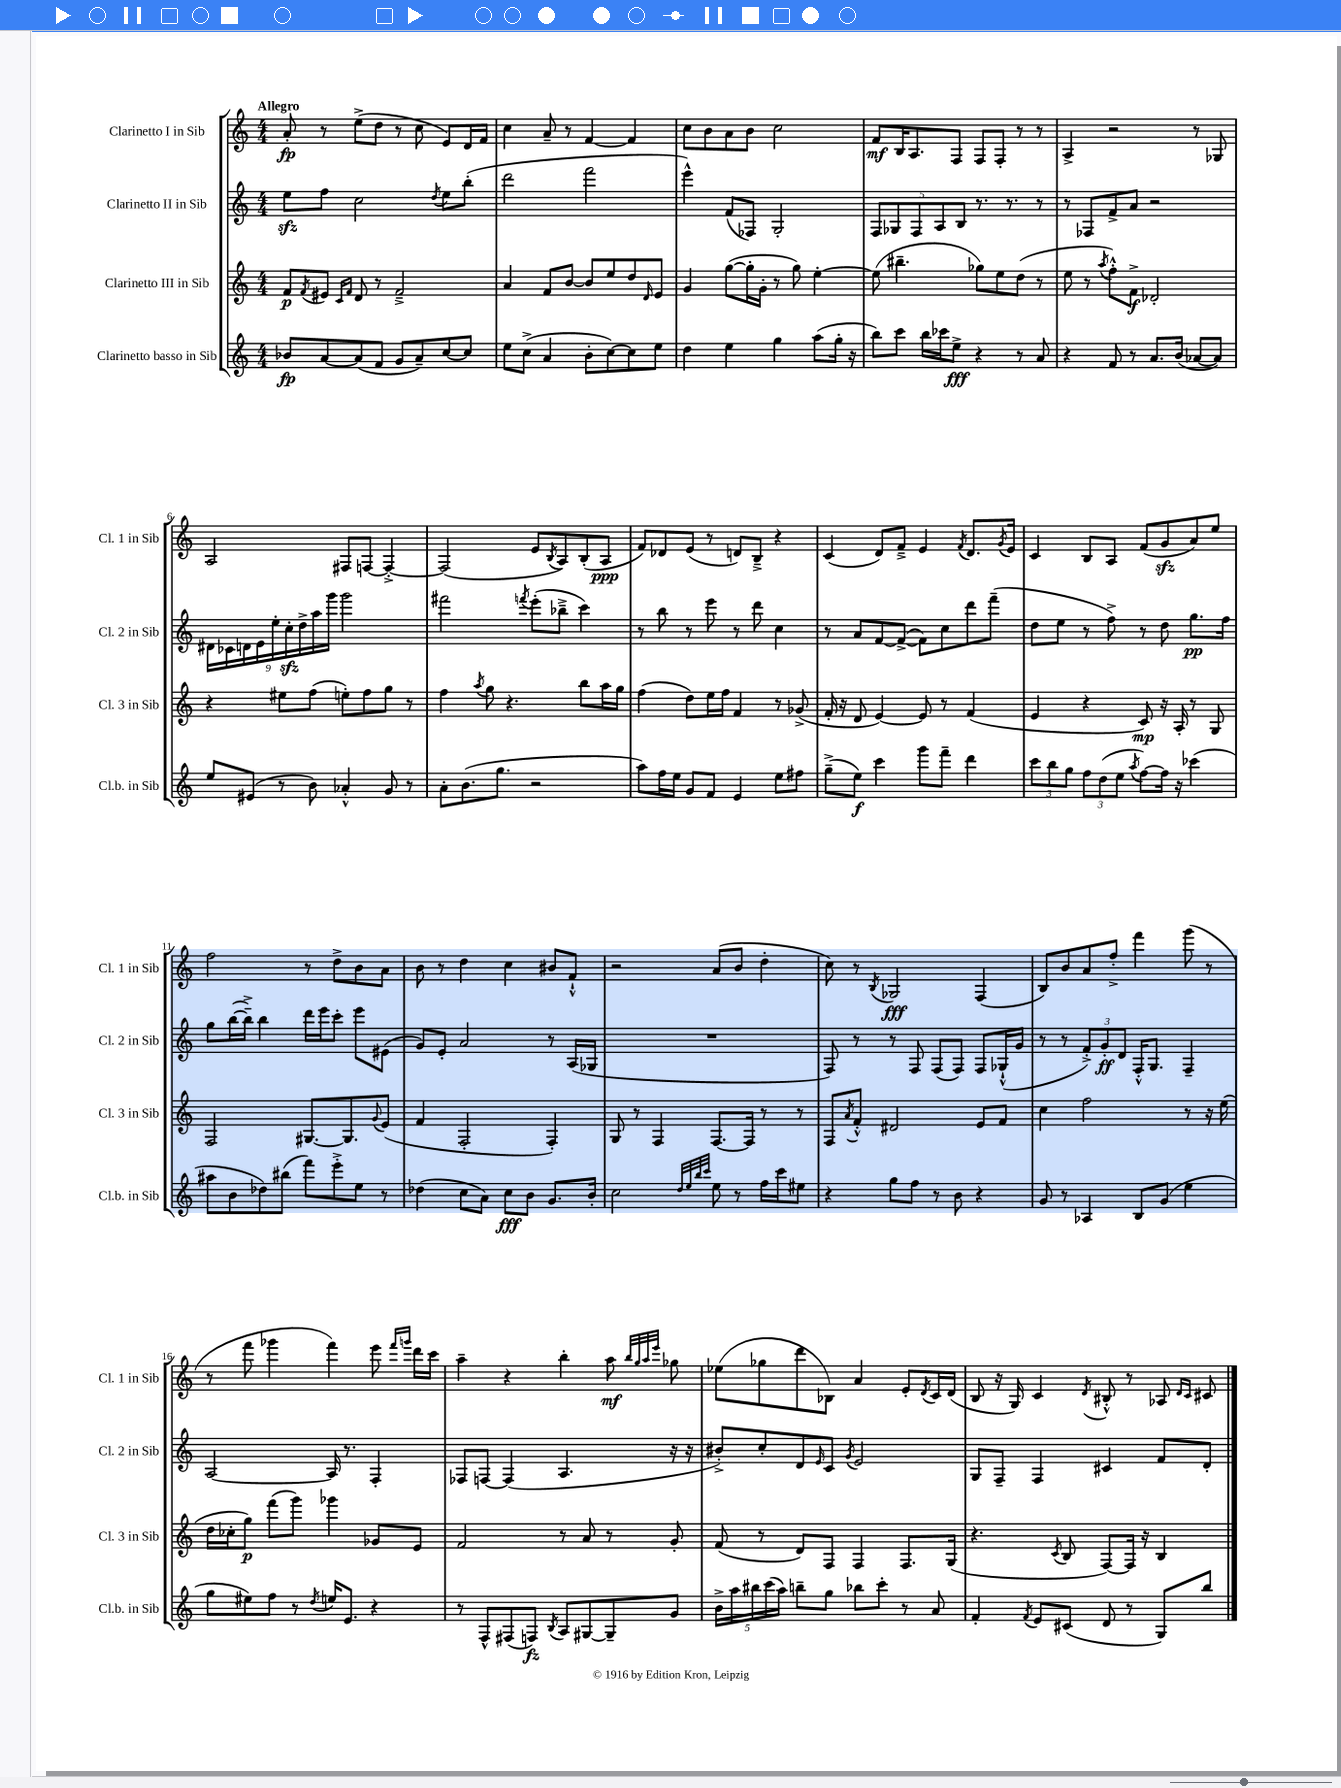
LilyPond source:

<<
\new StaffGroup <<
\new Staff = "s0" \with { instrumentName = "Clarinetto I in Sib" shortInstrumentName = "Cl. 1 in Sib" } {
    \clef treble \key c \major \numericTimeSignature \time 4/4 \tempo "Allegro"
    a'8-.\fp r8 e''8->( d''8 r8 c''8 e'8) d'16 f'16 |
    c''4 a'8-- r8 f'4~ f'4 |
    c''8 b'8 a'8 b'8 c''2 |
    f'8\mf b16 a8. f8 f8 f8-. r8 r8 |
    a4-> r2 r8 ges8 |
    a2 fis8 f8~ f4~-.-> |
    f2( e'8 \acciaccatura { b8 } a8) b8-.( a8\ppp |
    f'8) des'8 e'8( r8 d'8) b8---> r4 |
    c'4( d'8) f'8---> e'4 \acciaccatura { f'8 } d'8. \acciaccatura { g'8 } e'16 |
    c'4 b8 a8 f'8( g'8\sfz a'8) e''8 |
    f''2 r8 d''8-> b'8 a'8 |
    b'8 r8 d''4 c''4 bis'8 f'8-!-^ |
    r2 a'8( b'8 d''4-. |
    c''8) r8 \acciaccatura { b8 } ges2\fff f4( |
    b8) b'8 a'8 f''8-.-> f'''4 g'''8( r8 |
    r8 f'''8 ges'''4 f'''4) e'''8 \grace { f'''16 g'''16 } d'''16 c'''16 |
    a''4-- r4 b''4-. a''8\mf \grace { b''32 g''32 a''32 e'''32 } ges''8 |
    ees''8( ges''8 d'''8 bes8) a'4 e'8-. \acciaccatura { d'8 } c'16 d'16( |
    b8 r16 g16) c'4 \acciaccatura { d'8 } bis8-.-^ r8 aes8 \grace { d'16 c'16 } cis'8 \bar "|." |
}
\new Staff = "s1" \with { instrumentName = "Clarinetto II in Sib" shortInstrumentName = "Cl. 2 in Sib" } {
    \clef treble \key c \major \numericTimeSignature \time 4/4
    e''8\sfz f''8 c''2 \acciaccatura { d''8 } e''8 b''8-.( |
    d'''2 f'''2 |
    e'''4-^) f'8( fes8) g2-. |
    \tuplet 5/4 { f8 ges8 f8 a8 b8 } r8. r8. r8 |
    r8 fes8 f'8-> a'8 r2 |
    \tuplet 9/8 { dis'16 ces'16 d'16 e'16 e''16-. c''16-.\sfz d''16-> a''16 g'''16 } g'''2 |
    fis'''2 \acciaccatura { f'''8 } e'''8-.( bes''8---> c'''4) |
    r8 b''8 r8 e'''8 r8 d'''8 c''4 |
    r8 a'8 f'8~ f'8~->( f'8) c''8 d'''8 f'''8--( |
    d''8 e''8 r8 f''8->) r8 d''8 g''8.\pp f''16 |
    g''8 b''16~( b''16--->) b''4 d'''16 e'''16 c'''8-. e'''8 eis'8( |
    g'8) e'8-. a'2 r8 a16( ges16 |
    R1 |
    f8) r8 r8 f8 f8( f8) f8 ges16-!-^( g'16 |
    r8 r8 \tuplet 3/2 { f'8-.->) g'8-.\ff d'8 } f16-.-^ g8. f4-- |
    a2~ a16 r8. f4-. |
    fes8 f8~ f4( a4. r16 r16 |
    bis'8-.->) c''8-. d'8 \grace { e'16 } c'8 \acciaccatura { g'8 } e'2 |
    g8 f8-- f4 cis'4 f'8 d'8-. \bar "|." |
}
\new Staff = "s2" \with { instrumentName = "Clarinetto III in Sib" shortInstrumentName = "Cl. 3 in Sib" } {
    \clef treble \key c \major \numericTimeSignature \time 4/4
    f'8\p \acciaccatura { f'8 } eis'8 \grace { c'16 f'16 } d'8 r8 f'2---> |
    a'4 f'8 b'8~ b'8 e''8 d''8 \grace { d'16 } e'8 |
    g'4 g''8~( g''16-. g'16-. r8 g''8) e''4~-. |
    e''8( bis''4.-- ges''8) e''8 d''8( r8 |
    e''8 r8 \acciaccatura { a''8 } f''8-.-^) f'8->\f des'2-. |
    r4 eis''8 f''8( e''8-.) f''8 g''8 r8 |
    f''4 \acciaccatura { a''8 } g''8 r4. b''8 a''16 g''16 |
    f''4( d''8) e''16 f''16 f'4 r8 ges'8->( |
    f'16-. r16 d'8 e'4~) e'8 r8 f'4( |
    e'4 r4 c'8\mp) r16 a16-. r8 g8 |
    f2 gis8.~ gis8. \appoggiatura { g'8 } e'8( |
    f'4 f2-. f4-.) |
    g8 r8 f4 f8.~ f16 r8 r8 |
    f8 \acciaccatura { a'8 } f'8-.-^ dis'2 e'8 f'8 |
    c''4 f''2 r8 r16 e''16( |
    d''16 ces''16-. g''8\p) f'''8( g'''8) ges'''4 ges'8 e'8 |
    f'2 r8 a'8 r8 g'8-. |
    f'8( r8 d'8) f8 f4 f8. g16( |
    r4. \acciaccatura { c'8 } b8 f8~) f16 r16 b4 \bar "|." |
}
\new Staff = "s3" \with { instrumentName = "Clarinetto basso in Sib" shortInstrumentName = "Cl.b. in Sib" } {
    \clef treble \key c \major \numericTimeSignature \time 4/4
    bes'8\fp a'8~ a'8( f'8 g'8 a'8--) c''8~ c''8 |
    e''8 c''8->( a'4 b'8-. c''8~) c''8 e''8 |
    d''4 e''4 g''4 a''8( g''16-. r16 |
    b''8) c'''8 b''16 ces'''16 e''8->\fff r4 r8 a'8 |
    r4 f'8 r8 a'8. b'16( aes'8~ aes'8) |
    e''8 eis'8( r8 b'8) aes'4-.-^ g'8 r8 |
    a'8-. b'8.( g''8. r2 |
    a''8) f''16 e''16 g'8 f'8 e'4 e''8 fis''8 |
    g''8--->( e''8\f) c'''4 g'''8 f'''8-- d'''4 |
    \tuplet 3/2 { c'''8 b''8 g''8 } \tuplet 3/2 { f''8 d''8( e''8 } \acciaccatura { a''8 } f''8~) f''16 r16 ces'''4( |
    ais''8 b'8 des''8) bis''8( f'''8) e'''8-.-> e''8 r8 |
    des''4( c''8 a'8) c''8\fff b'8 g'8. b'16-. |
    c''2 \grace { d''32 e''32 b''32 c'''32 } e''8 r8 f''16 c'''16 eis''8 |
    r4 g''8 f''8 r8 b'8 r4 |
    g'8 r8 aes4 b8 g'8( e''4 |
    g''8 eis''8) f''8 r8 \acciaccatura { d''8 } e''16 e'8. r4 |
    r8 f8-^ fis8( f8\fz) \acciaccatura { b8 } a8 gis8~ gis8-- g'8 |
    \tuplet 5/4 { b'16-> a''16 bis''16 c'''16( a''16) } b''8-- g''8 bes''8 c'''8-. r8 a'8 |
    f'4-. \acciaccatura { f'8 } e'8 cis'8( d'8 r8 g8) b''8 \bar "|." |
}
>>
>>
